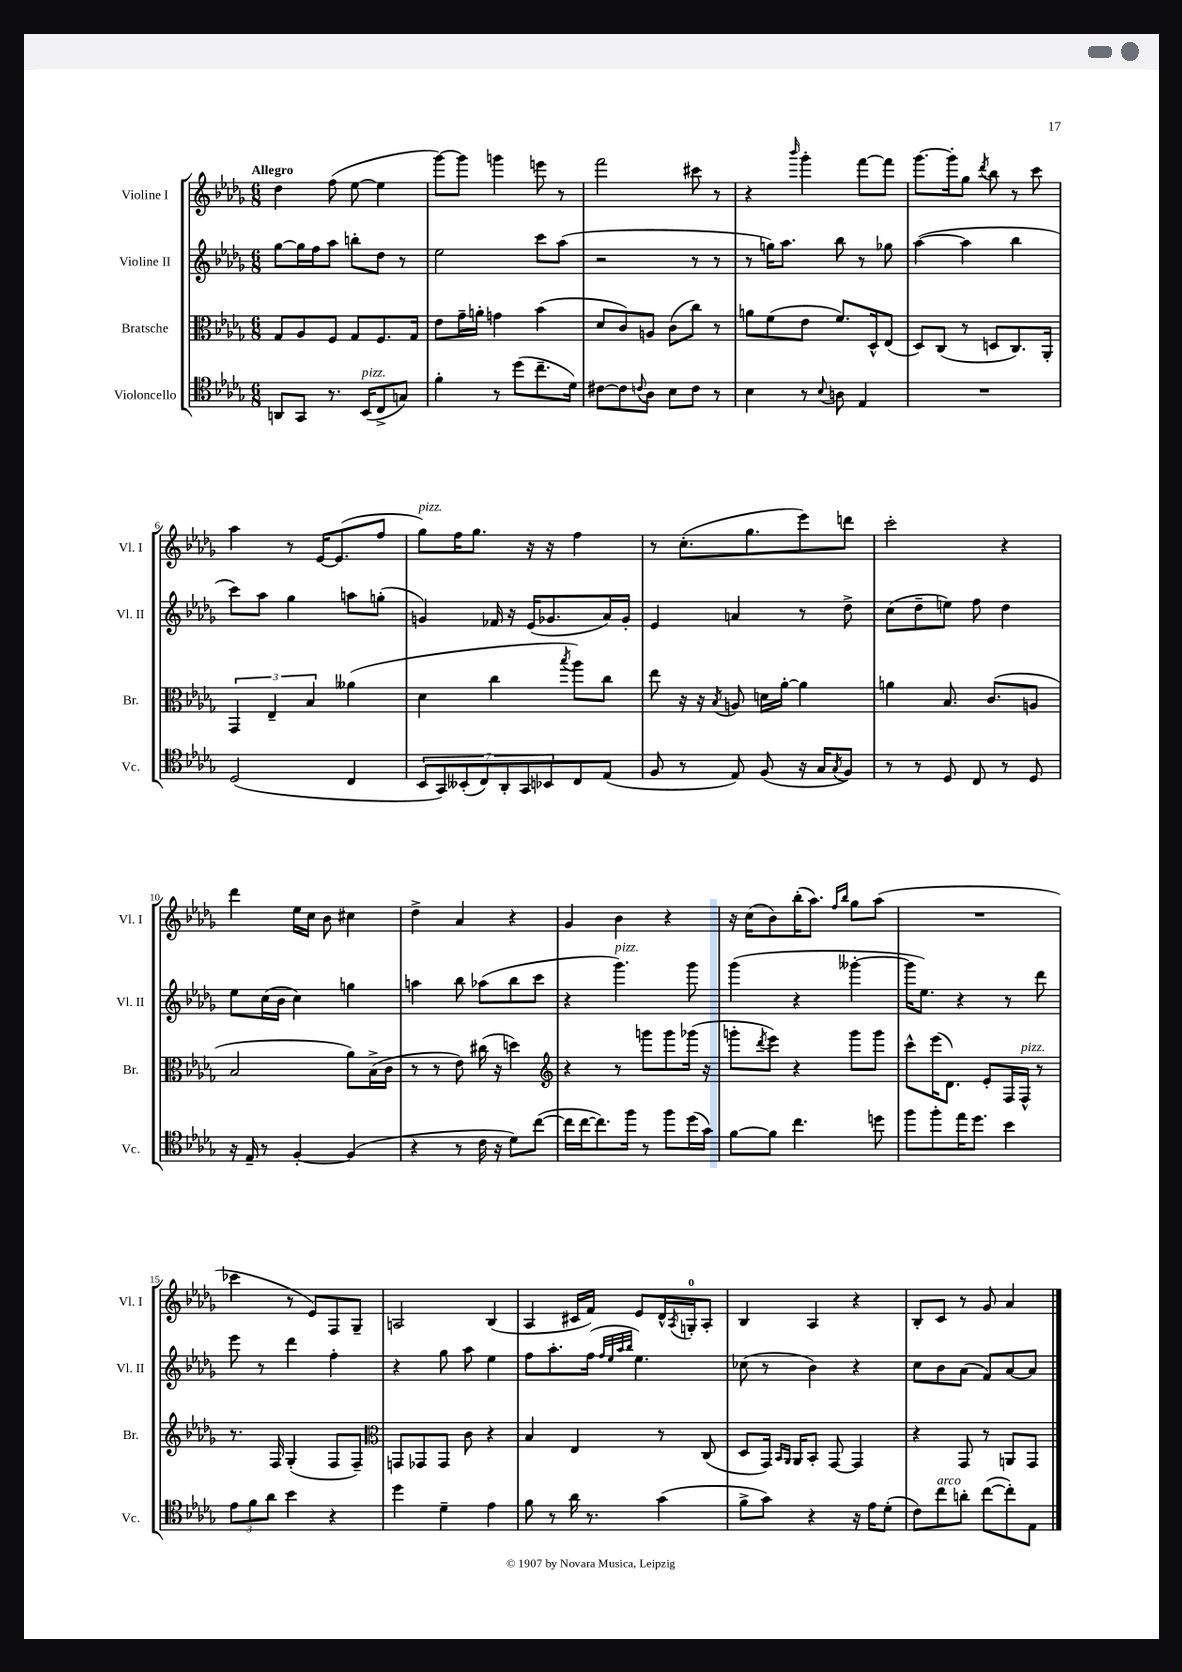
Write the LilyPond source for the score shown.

<<
\new StaffGroup <<
\new Staff = "s0" \with { instrumentName = "Violine I" shortInstrumentName = "Vl. I" } {
    \clef treble \key des \major \numericTimeSignature \time 6/8 \tempo "Allegro"
    des''4 f''8( ees''8~ ees''4 |
    ges'''8~) ges'''8 g'''4 e'''8 r8 |
    f'''2 cis'''8 r8 |
    r4 \grace { bes'''16 } ges'''4-. f'''8~ f'''8 |
    ges'''8.~ ges'''16-. ges''8 \acciaccatura { des'''8 } bes''8 r8 c'''8 |
    aes''4 r8 ees'16~ ees'8.( f''8 |
    ges''8^\markup { \italic "pizz." }) f''16 ges''8. r16 r16 f''4 |
    r8 c''8.-.( ges''8. ees'''8) d'''8 |
    c'''2-. r4 |
    des'''4 ees''16 c''16 bes'8 cis''4 |
    des''4-> aes'4 r4 |
    ges'4 bes'4 r4 |
    r16 c''16( bes'8) bes''16-.( aes''8.) \grace { f''16 bes''16 } ges''8 aes''8( |
    R2. |
    ces'''4 r8 ees'8) f8 ges8-- |
    a2 bes4( |
    aes4 cis'16 f'16) ees'8 des'16-^ \acciaccatura { aes8 } g16-0-. aes8-. |
    bes4 aes4 r4 |
    bes8-. c'8 r8 ges'8 aes'4 \bar "|." |
}
\new Staff = "s1" \with { instrumentName = "Violine II" shortInstrumentName = "Vl. II" } {
    \clef treble \key des \major \numericTimeSignature \time 6/8
    ges''8~ ges''16 f''16 aes''8 b''8-. des''8 r8 |
    ees''2 c'''8 aes''8( |
    r2 r8 r8 |
    r8 g''16) aes''8. bes''8 r8 ges''8 |
    aes''4~( aes''4 bes''4 |
    c'''8) aes''8 ges''4 a''8 g''8-.( |
    g'4) fes'16 r16 ees'16( ges'8. aes'16) ges'16-. |
    ees'4 a'4 r8 des''8-> |
    c''8( des''8-- e''8) f''8 des''4 |
    ees''8 c''16( bes'16 c''4) g''4 |
    a''4 bes''8 aes''8( bes''8 c'''8 |
    r4 ges'''4.^\markup { \italic "pizz." }) ges'''8 |
    ges'''4( r4 geses'''4~-. |
    geses'''16 ees''8.) r4 r8 des'''8 |
    ees'''8 r8 des'''4 f''4-. |
    r4 ges''8 aes''8 ees''4 |
    f''8 aes''8.-. f''16( \grace { f''32 ees''32 aes''32 bes''32 } ees''4.) |
    ces''8( r8 bes'4) r4 |
    c''8 bes'8 aes'8( f'8) aes'8~ aes'8 \bar "|." |
}
\new Staff = "s2" \with { instrumentName = "Bratsche" shortInstrumentName = "Br." } {
    \clef alto \key des \major \numericTimeSignature \time 6/8
    ges8 aes8 f8 ges8 f8. ges16 |
    ees'8 ges'16-- a'16-. g'4 bes'4( |
    des'8 c'8) a8 c'8( c''8) r8 |
    a'8 f'8( ees'8 f'8.) des16-^ ees8( |
    des8) c8( r8 d8 c8.) aes,16-. |
    \tuplet 3/2 { ges,4 ees4-- bes4 } aeses'4( |
    des'4 c''4 \acciaccatura { bes''8 } aes''8) c''8 |
    ees''8 r16 r16 \acciaccatura { bes8 } a8 d'16 aes'16~-. aes'4 |
    a'4 bes8. c'8.( a8 |
    bes2 aes'8) bes16->( c'16 |
    r8 r8 ees'8) cis''16( r16 d''4) |
    \clef treble r4 r8 g'''8 g'''8 ges'''16( r16 |
    g'''8-. \acciaccatura { des'''8 } ees'''8) r4 g'''8 g'''8 |
    c'''8-^ ees'''16( des'8.) ees'8-. f16 f16-^^\markup { \italic "pizz." } r8 |
    r8. f16 ges4-.( f8 f8--) |
    \clef alto g,8 ges,8 ges,8 c'8 r4 |
    bes4 ees4 r8 c8( |
    des8 ges,16) \grace { bes,16 aes,16 } aes,16 bes,8-. ges,8~ ges,4 |
    r4 ges,8 r8 a,8 ges,8 \bar "|." |
}
\new Staff = "s3" \with { instrumentName = "Violoncello" shortInstrumentName = "Vc." } {
    \clef tenor \key des \major \numericTimeSignature \time 6/8
    a,8 ges,8 r8. bes,16^\markup { \italic "pizz." }( c8-> g8) |
    f'4-. r8 des''8( c''8.-- des'16) |
    cis'8~ cis'8 \appoggiatura { c'8 } aes8 bes8 c'8 r8 |
    bes4 r8 \appoggiatura { bes8 } a8 ees4 |
    R2. |
    des2( c4 |
    \tuplet 7/4 { bes,8 ges,8) beses,8-.( c8) aes,8-. ges,8 bes,8 } c8 ees8( |
    f8 r8 ees8) f8( r16 ges16 \acciaccatura { ges8 } f8) |
    r8 r8 des8 c8 r8 des8 |
    r16 ees16-- r8 f4~-. f4( |
    r4 r8 c'16 r16 des'8) c''8~( |
    c''16 c''16~ c''8.) f''16 r8 f''8 des''16( ges'16) |
    f'8~ f'8 c''4. d''8 |
    f''8 f''8-. ees''16 des''8. bes'4 |
    \tuplet 3/2 { ees'8 f'8 aes'8 } bes'4 r4 |
    des''4 des'4-- ees'4 |
    f'8 r8 aes'16 r8. ges'4( |
    f'8-> ges'8) r4 r16 ees'16 des'8-.( |
    c'8) c''8^\markup { \italic "arco" } a'8-. c''8~( c''8-.) ees8 \bar "|." |
}
>>
>>
